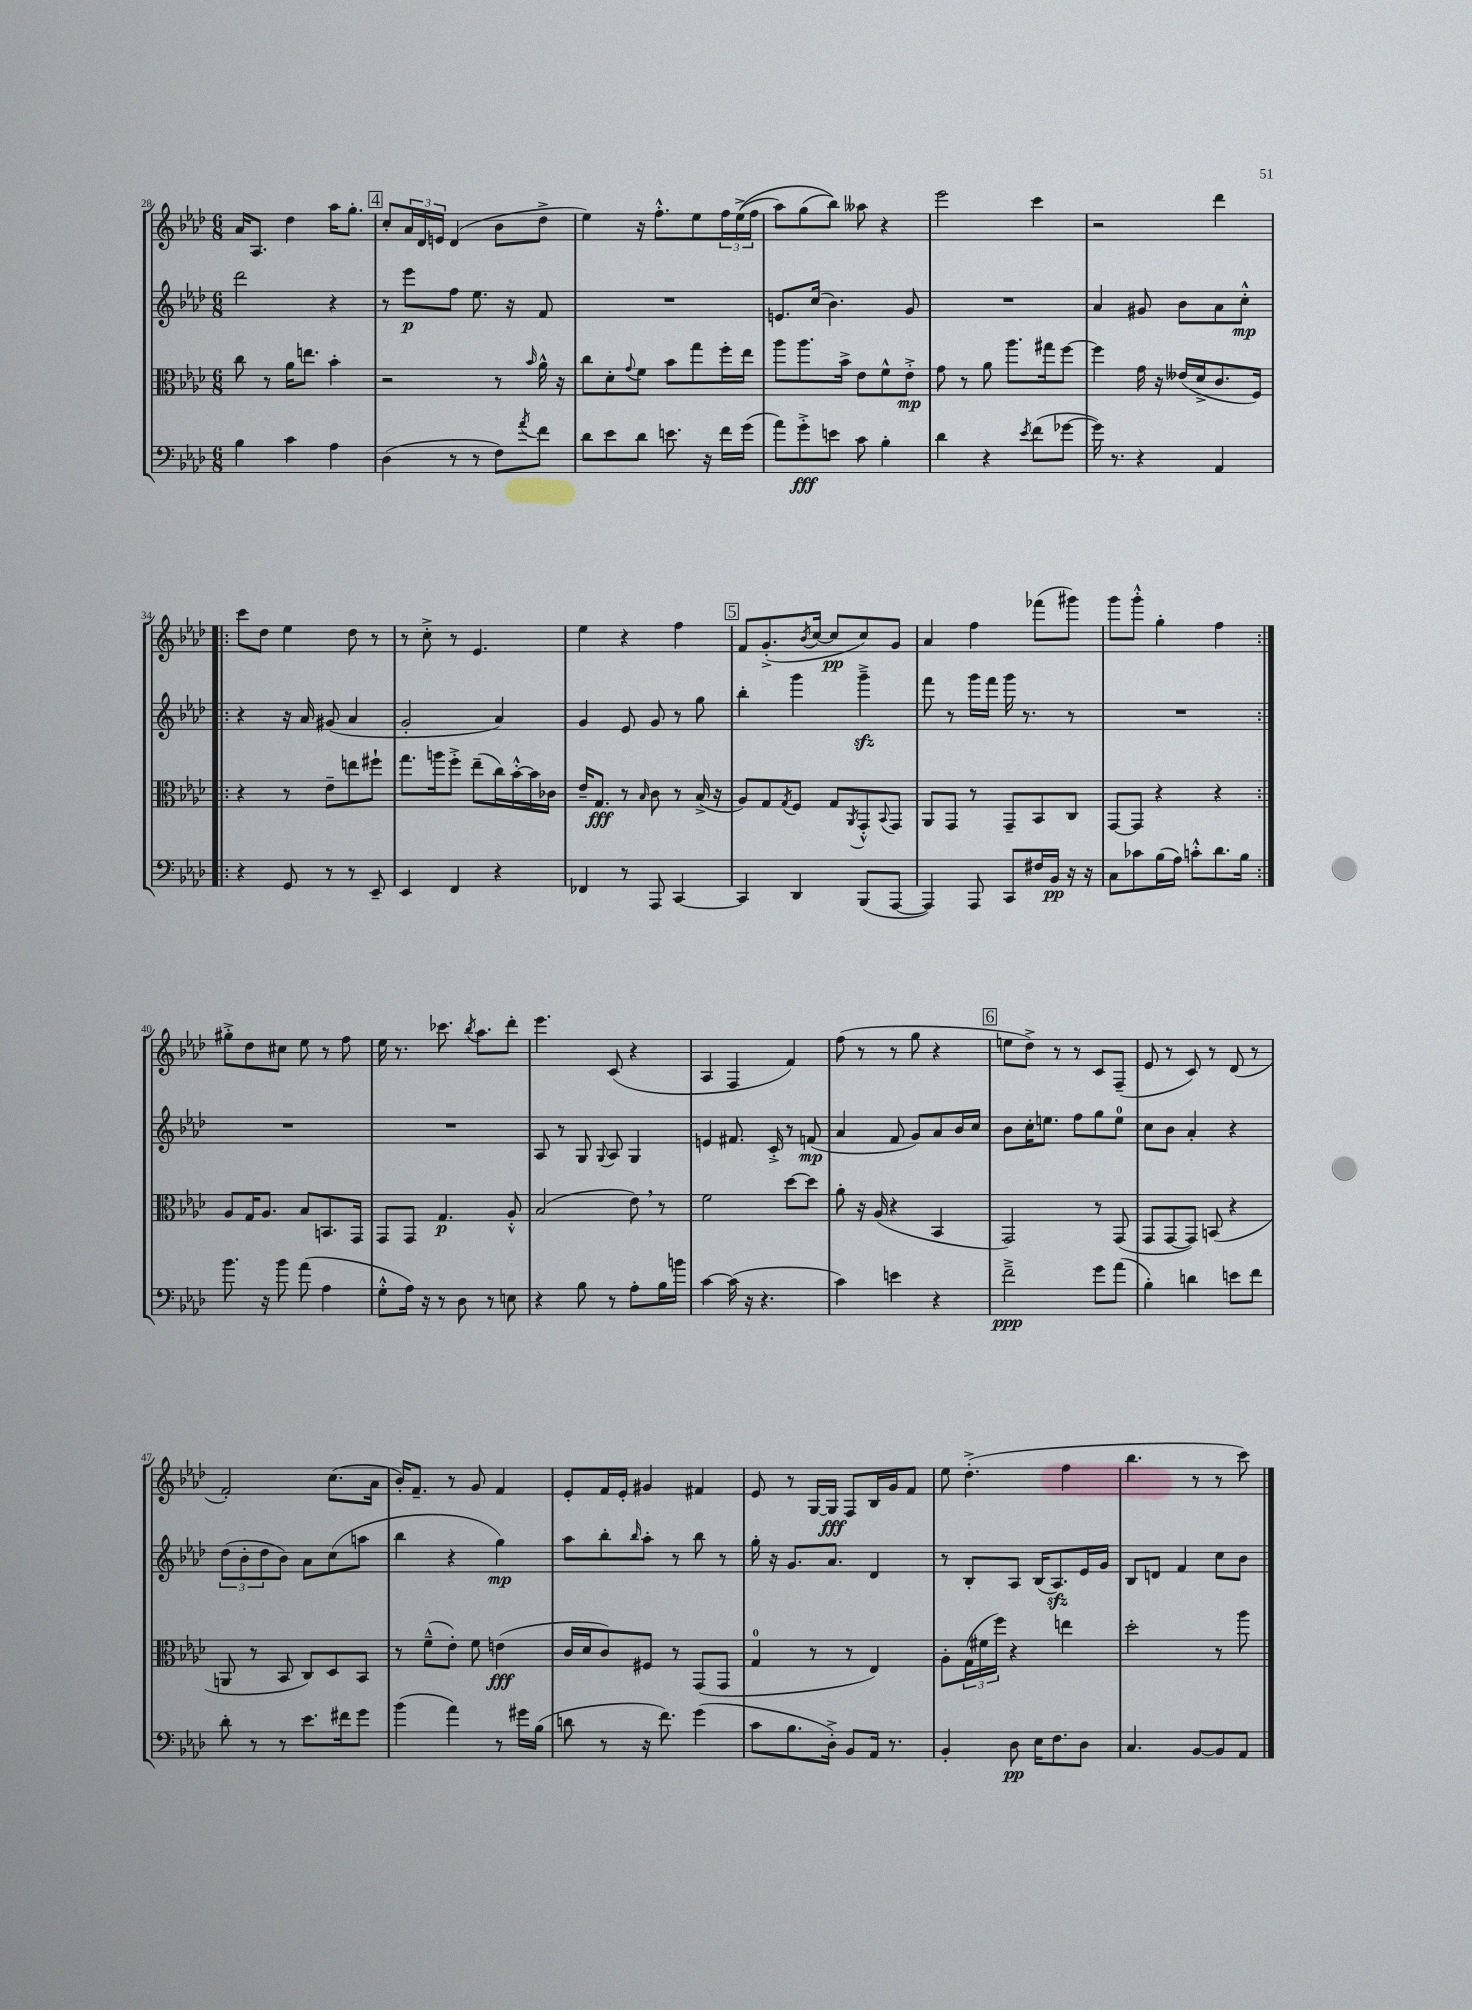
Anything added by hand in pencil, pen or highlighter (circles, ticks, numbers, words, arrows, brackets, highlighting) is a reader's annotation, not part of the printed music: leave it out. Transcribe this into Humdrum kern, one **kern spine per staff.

**kern	**dynam	**kern	**dynam	**kern	**dynam	**kern	**dynam
*part4	*part4	*part3	*part3	*part2	*part2	*part1	*part1
*staff4	*staff4	*staff3	*staff3	*staff2	*staff2	*staff1	*staff1
*clefF4	*	*clefC3	*	*clefG2	*	*clefG2	*
*k[b-e-a-d-]	*	*k[b-e-a-d-]	*	*k[b-e-a-d-]	*	*k[b-e-a-d-]	*
*M6/8	*	*M6/8	*	*M6/8	*	*M6/8	*
=28	=28	=28	=28	=28	=28	=28	=28
4B-\	.	8cc\	.	2ddd-\	.	16a-/KL	.
.	.	.	.	.	.	8.A-/J	.
.	.	8r	.	.	.	.	.
4c\	.	16a-\KL	.	.	.	4dd-\	.
.	.	8.een\J	.	.	.	.	.
4A-\	.	4b-'\	.	4r	.	16aa-\KL	.
.	.	.	.	.	.	8.gg'\J	.
!!LO:REH:place=s1:t=4
=29	=29	=29	=29	=29	=29	=29	=29
(4D-\	.	2r	.	8r	.	8cc'/L	.
.	.	.	.	8eee-\L	p	24a-/L	.
.	.	.	.	.	.	24d-/	.
.	.	.	.	.	.	24en/JJ	.
8r	.	.	.	8ff\J	.	(4d-/	.
8r	.	.	.	8.ee-\	.	.	.
8F\L)	.	8r	.	.	.	8b-\L	.
.	.	.	.	16r	.	.	.
8qa-/	.	16qqb-/	.	.	.	.	.
8f\J	.	16a-^^\	.	8f/	.	8dd-^\J	.
.	.	16r	.	.	.	.	.
=30	=30	=30	=30	=30	=30	=30	=30
8d-\L	.	8cc\L	.	2.r	.	4ee-\)	.
8e-\	.	8d-'\	.	.	.	.	.
.	.	8qqg/	.	.	.	.	.
8d-\J	.	8f\J	.	.	.	16r	.
.	.	.	.	.	.	8.ff'^^\L	.
8.en\	.	8b-\L	.	.	.	.	.
.	.	8gg\	.	.	.	8ee-\	.
16r	.	.	.	.	.	.	.
16f\LL	.	16ff'\L	.	.	.	24ff\L	.
.	.	.	.	.	.	((24ee-^\	.
(16g\JJ	.	16ee-\JJ	.	.	.	.	.
.	.	.	.	.	.	24ff\JJ	.
=31	=31	=31	=31	=31	=31	=31	=31
8a-\L)	.	8aa-\L	.	8.en/L	.	8aa-\L)	.
8g'^\	fff	8.aa-\	.	.	.	(8gg\	.
.	.	.	.	(16cc/Jk	.	.	.
8en\J	.	.	.	4.b-\)	.	8bb-\J))	.
.	.	16b-^\Jk	.	.	.	.	.
8c\	.	8e-\L	.	.	.	8aa--X\	.
4B-'\	.	8f^^\	.	.	.	4r	.
.	.	8e-'^\J	mp	8g/	.	.	.
=32	=32	=32	=32	=32	=32	=32	=32
4d-\	.	8g\	.	2.r	.	2eee-\	.
.	.	8r	.	.	.	.	.
4r	.	8a-\	.	.	.	.	.
.	.	8.aa-\L	.	.	.	.	.
8qe-/	.	.	.	.	.	.	.
(8f\L	.	.	.	.	.	4ccc\	.
.	.	16gg#X\k	.	.	.	.	.
[8g-X\J	.	[8ff\J	.	.	.	.	.
=33	=33	=33	=33	=33	=33	=33	=33
16g-\])	.	4ff\]	.	4a-/	.	2r	.
8.r	.	.	.	.	.	.	.
4r	.	16g\	.	8g#X/	.	.	.
.	.	16r	.	.	.	.	.
.	.	(16e--X/LL	.	8b-\L	.	.	.
.	.	16d-^/J	.	.	.	.	.
4AA-/	.	8.c/	.	8a-\	.	4ddd-\	.
.	.	.	.	8cc'^^\J	mp	.	.
.	.	16F/Jk)	.	.	.	.	.
!!LO:LB:g=z
=34!|:	=34!|:	=34!|:	=34!|:	=34!|:	=34!|:	=34!|:	=34!|:
4r	.	4r	.	4r	.	8ccc\L	.
.	.	.	.	.	.	8dd-\J	.
8GG/	.	8r	.	16r	.	4ee-\	.
.	.	.	.	16a-/	.	.	.
8r	.	8e-~\L	.	(8g#X/	.	.	.
8r	.	8een\	.	4a-/	.	8dd-\	.
8EE-~/	.	8ff#X`\J	.	.	.	8r	.
=35	=35	=35	=35	=35	=35	=35	=35
4EE-/	.	8.gg\L	.	2g'/	.	8r	.
.	.	.	.	.	.	8cc'^\	.
.	.	16aan\k	.	.	.	.	.
4FF/	.	8ff'^\J	.	.	.	8r	.
.	.	(8ee-~\L	.	.	.	4.e-/	.
4r	.	16cc\L)	.	4a-/)	.	.	.
.	.	[16b-'^^\	.	.	.	.	.
.	.	16b-\]	.	.	.	.	.
.	.	16c-X\JJ	.	.	.	.	.
=36	=36	=36	=36	=36	=36	=36	=36
4FF-X/	.	16e-~/KL	.	4g/	.	4ee-\	.
.	.	8.G/J	fff	.	.	.	.
8r	.	8r	.	8e-/	.	4r	.
.	.	16qqB-/	.	.	.	.	.
8AAA-/	.	8c\	.	8g/	.	.	.
[4CC/	.	8r	.	8r	.	4ff\	.
.	.	(16B-^/	.	8gg\	.	.	.
.	.	16r	.	.	.	.	.
!!LO:REH:place=s1:t=5
=37	=37	=37	=37	=37	=37	=37	=37
4CC/]	.	8A-/L)	.	4bb-'\	.	8f/L	.
.	.	8G/	.	.	.	(8.g'^/	.
.	.	8qG/	.	.	.	.	.
4DD-/	.	8F/J	.	4ggg\	.	.	.
.	.	.	.	.	.	8qb-/	.
.	.	.	.	.	.	[16cc/Jk	.
.	.	8G/L	.	.	.	8cc/L]	pp
.	.	8qAA-/	.	.	.	.	.
(8BBB-/L	.	8GG'^^/	.	4gggzz~^\	.	8cc/)	.
.	.	8qqBB-/	.	.	.	.	.
[8AAA-/J	.	8GG/J	.	.	.	8g/J	.
=38	=38	=38	=38	=38	=38	=38	=38
4AAA-/])	.	8AA-/L	.	8fff\	.	4a-/	.
.	.	8GG/J	.	8r	.	.	.
8AAA-/	.	8r	.	16ggg\LL	.	4ff\	.
.	.	.	.	16fff\JJ	.	.	.
8CC/L	.	8GG~/L	.	16ggg\	.	.	.
.	.	.	.	8.r	.	.	.
16F#X/L	.	8BB-/	.	.	.	(8fff-X\L	.
16BB-/JJ	pp	.	.	.	.	.	.
16r	.	8C/J	.	8r	.	8ggg#X\J)	.
16r	.	.	.	.	.	.	.
=39	=39	=39	=39	=39	=39	=39	=39
8C\L	.	[8GG/L	.	2.r	.	8ggg\L	.
8c-X\	.	8GG/J]	.	.	.	8ggg'^^\J	.
(16B-\L	.	4r	.	.	.	4gg'\	.
16A-\JJ)	.	.	.	.	.	.	.
8cn'^^\L	.	.	.	.	.	.	.
8.d-\	.	4r	.	.	.	4ff\	.
16B-\Jk	.	.	.	.	.	.	.
!!LO:LB:g=z
=40:|!	=40:|!	=40:|!	=40:|!	=40:|!	=40:|!	=40:|!	=40:|!
8.b-\	.	8A-/L	.	2.r	.	8gg#X'^\L	.
.	.	16G/K	.	.	.	8dd-\	.
16r	.	8.A-/J	.	.	.	.	.
8b-\	.	.	.	.	.	8cc#X\J	.
(8a-\	.	8B-/L	.	.	.	8ee-\	.
4A-\	.	8.BBn/	.	.	.	8r	.
.	.	.	.	.	.	8ff\	.
.	.	16GG/Jk	.	.	.	.	.
=41	=41	=41	=41	=41	=41	=41	=41
8G'^^\L	.	8GG/L	.	2.r	.	16ee-\	.
.	.	.	.	.	.	8.r	.
16A-\Jk)	.	8GG/J	.	.	.	.	.
16r	.	.	.	.	.	.	.
8r	.	4.G/	p	.	.	8.ccc-X\	.
8D-\	.	.	.	.	.	.	.
.	.	.	.	.	.	8qbb-/	.
.	.	.	.	.	.	8.aa-\L	.
8r	.	.	.	.	.	.	.
8En\	.	8A-'^^/	.	.	.	8ddd-'\J	.
=42	=42	=42	=42	=42	=42	=42	=42
4r	.	(2B-/	.	8A-/	.	4.eee-\	.
.	.	.	.	8r	.	.	.
8B-\	.	.	.	8G/	.	.	.
.	.	.	.	8qqG/	.	.	.
8r	.	.	.	8A-/	.	(8c/	.
8A-'\L	.	8e-,\)	.	4G/	.	4r	.
16B-\L	.	8r	.	.	.	.	.
16bn\JJ	.	.	.	.	.	.	.
=43	=43	=43	=43	=43	=43	=43	=43
[4c\	.	2f\	.	4en/	.	4A-/	.
(16c\]	.	.	.	8.f#X/	.	4F/	.
16r	.	.	.	.	.	.	.
4.r	.	.	.	.	.	.	.
.	.	.	.	16c'^/	.	.	.
.	.	[8dd-\L	.	8r	.	4f/)	.
.	.	8dd-\J]	.	(8fn/	mp	.	.
=44	=44	=44	=44	=44	=44	=44	=44
4c\)	.	8a-'\	.	4a-/	.	(8ff\	.
.	.	16r	.	.	.	8r	.
.	.	(16A-/	.	.	.	.	.
4en\	.	4r	.	8f/	.	8r	.
.	.	.	.	8g/L)	.	8gg\	.
4r	.	4BB-/	.	8a-/	.	4r	.
.	.	.	.	16b-/L	.	.	.
.	.	.	.	16cc/JJ	.	.	.
!!LO:REH:place=s1:t=6
=45	=45	=45	=45	=45	=45	=45	=45
2f~^\	ppp	2GG/)	.	8b-\L	.	8een\L	.
.	.	.	.	16cc'\K	.	8dd-^\J)	.
.	.	.	.	8.een\J	.	.	.
.	.	.	.	.	.	8r	.
.	.	.	.	8ff\L	.	8r	.
8g\L	.	8r	.	8gg\	.	8c/L	.
(8a-\J	.	(8GG/	.	8ee\J	.	(8F~/J	.
=46	=46	=46	=46	=46	=46	=46	=46
4B-'\)	.	8GG/L	.	8cc\L	.	8e-/	.
.	.	[8GG/	.	8b-\J	.	8r	.
4dn\	.	8GG/J])	.	4a-'/	.	8c/)	.
.	.	(8BBn/	.	.	.	8r	.
8en\L	.	4r	.	4r	.	(8d-/	.
8f\J	.	.	.	.	.	8r	.
!!LO:LB:g=z
=47	=47	=47	=47	=47	=47	=47	=47
8d-'\	.	8AAn/	.	(12dd-\L	.	2f'/)	.
.	.	.	.	12b-'\	.	.	.
8r	.	8r	.	.	.	.	.
.	.	.	.	12dd-\	.	.	.
8r	.	8BB-/	.	8b-\J)	.	.	.
8.e-\L	.	8C/L)	.	8a-\L	.	.	.
.	.	8D-/	.	(8cc\	.	(8.cc\L	.
16f#X\k	.	.	.	.	.	.	.
8g\J	.	8BB-/J	.	8aan\J	.	.	.
.	.	.	.	.	.	16a-\Jk	.
=48	=48	=48	=48	=48	=48	=48	=48
(4b-\	.	8r	.	4bb-\	.	16b-'/KL)	.
.	.	.	.	.	.	8.f~/J	.
.	.	(8f~^^\L	.	.	.	.	.
4a-\)	.	8e-'\J)	.	4r	.	8r	.
.	.	8f\	.	.	.	8g/	.
8r	.	(4en\	fff	4gg\)	mp	4f/	.
16g#X\LL	.	.	.	.	.	.	.
(16B-\JJ	.	.	.	.	.	.	.
=49	=49	=49	=49	=49	=49	=49	=49
8dn\	.	16c/LL	.	8aa-\L	.	8e-'/L	.
.	.	16d-/J	.	.	.	.	.
8r	.	8c/)	.	8bb-'\	.	16f/L	.
.	.	.	.	.	.	16e-'/JJ	.
.	.	.	.	16qqbb-/	.	.	.
16r	.	8F#X/J	.	8aa-'\J	.	4g#X/	.
8.f\)	.	.	.	.	.	.	.
.	.	8r	.	8r	.	.	.
(4g\	.	(8GG/L	.	8bb-\	.	4f#X/	.
.	.	8GG/J	.	8r	.	.	.
=50	=50	=50	=50	=50	=50	=50	=50
8c\L	.	4G/	.	16gg'\	.	8e-/	.
.	.	.	.	16r	.	.	.
8.B-\	.	.	.	8.g/L	.	8r	.
.	.	8r	.	.	.	[16G/LL	.
16D-'^\Jk)	.	.	.	8.a-/J	.	16G/JJ]	fff
8BB-/L	.	8r	.	.	.	8F/L	.
16AA-/Jk	.	4E-/)	.	4d-/	.	16B-/L	.
8.r	.	.	.	.	.	16g/J	.
.	.	.	.	.	.	8f/J	.
=51	=51	=51	=51	=51	=51	=51	=51
4BB-'/	.	8A-'\L	.	8r	.	8ee-\	.
.	.	(24G\L	.	8B-'/L	.	(4.dd-'^\	.
.	.	24f#X\	.	.	.	.	.
.	.	24ff\JJ)	.	.	.	.	.
8D-\	pp	4r	.	8A-/J	.	.	.
16E-\KL	.	.	.	(16B-/KL	.	.	.
8.F\	.	.	.	8.A-zz/)	.	.	.
.	.	4een\	.	.	.	4ff\	.
8D-\J	.	.	.	16e-/L	.	.	.
.	.	.	.	16g/JJ	.	.	.
=52	=52	=52	=52	=52	=52	=52	=52
4.C/	.	2dd-'\	.	8B-/L	.	4.bb-\	.
.	.	.	.	8dn/J	.	.	.
.	.	.	.	4f/	.	.	.
[8BB-/L	.	.	.	.	.	8r	.
8BB-/]	.	8r	.	8cc\L	.	8r	.
8AA-/J	.	8aa-\	.	8b-\J	.	8ccc\)	.
==	==	==	==	==	==	==	==
*-	*-	*-	*-	*-	*-	*-	*-
